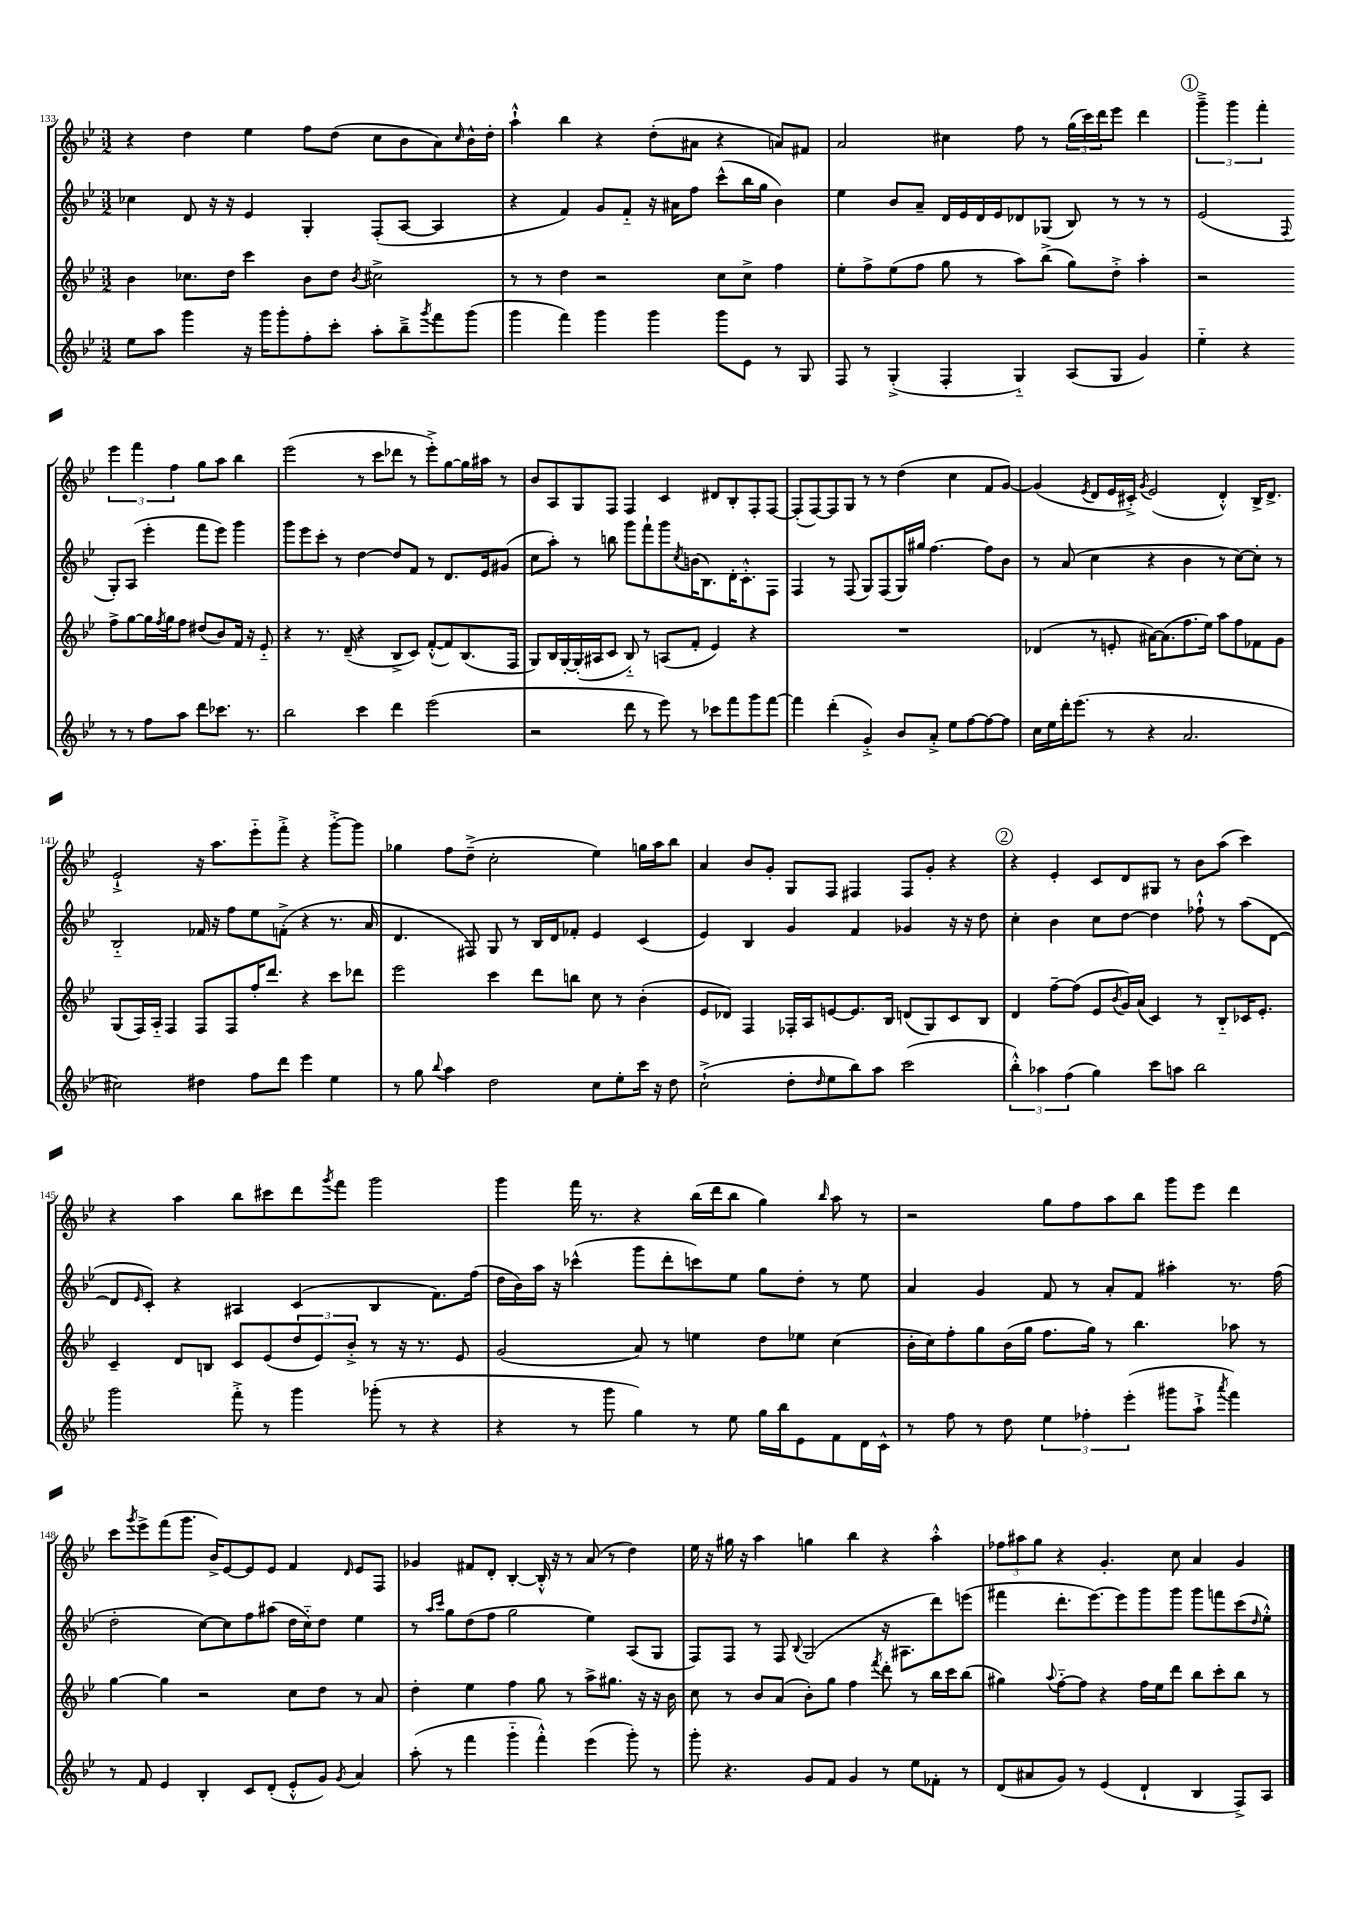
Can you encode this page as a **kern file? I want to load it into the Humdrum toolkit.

**kern	**kern	**kern	**kern
*staff4	*staff3	*staff2	*staff1
*clefG2	*clefG2	*clefG2	*clefG2
*k[b-e-]	*k[b-e-]	*k[b-e-]	*k[b-e-]
*M3/2	*M3/2	*M3/2	*M3/2
8ee-	4b-	4cc-	4r
8aa	.	.	.
4ggg	8.cc-	8d	4dd
.	.	16r	.
.	16dd	16r	.
16r	4ccc	4e-	4ee-
16ggg	.	.	.
8ggg'	.	.	.
8ff'	8b-	4G'	8ff
8ccc'	8dd	.	(8dd
.	8qb-	.	.
8aa'	2cc#^	(8F'	8cc
8bb-~^	.	[8A	8b-
8qggg	.	.	.
8fff	.	4A]	8a)
.	.	.	16qqcc
(8ggg	.	.	16b-^^
.	.	.	16dd'
=	=	=	=
4ggg	8r	4r	4aa`^^
.	8r	.	.
4fff)	4dd	4f)	4bb-
4ggg	2r	8g	4r
.	.	8f'~	.
4ggg	.	16r	(8dd'
.	.	16a#	.
.	.	8ff	8a#
8ggg	8cc	(8ccc^^	4r
8e-	8cc^	16bb-	.
.	.	16gg	.
8r	4ff	4b-)	8a)
8G	.	.	8f#
=	=	=	=
8F	8ee-'	4ee-	2a
8r	8ff^	.	.
(4G'^	(8ee-	8b-	.
.	8ff	8a~	.
4F'	8gg	16d	4cc#
.	.	16e-	.
.	8r	16d	.
.	.	16e-	.
4G'~)	8aa)	8d-	8ff
.	(8bb-^	(8G-	8r
(8A	8gg)	8B-)	(24gg
.	.	.	24ccc)
.	.	.	24ddd
8G	8dd'^	8r	8eee-
4g)	4aa'	8r	4ddd
.	.	8r	.
=	=	=	=
4ee-'~	2r	(2e-	6ggg~^
.	.	.	6ggg
4r	.	.	.
.	.	.	6fff'
.	.	8qqF	.
8r	8ff^	8G')	6eee-
8r	[8gg	(8A	.
.	.	.	6fff
8ff	16gg]	4eee-'	.
.	8qff	.	.
.	16gg	.	.
.	.	.	6ff
8aa	8ff	.	.
8ddd	(8dd#	8fff	8gg
8.ccc-	8b-)	8eee-)	8aa
.	16f	4ggg	4bb-
8.r	16r	.	.
.	8e-'~	.	.
=	=	=	=
2bb-	4r	8ggg	(2eee-
.	.	8eee-	.
.	8.r	8ccc'	.
.	.	8r	.
.	(16d~	.	.
4ccc	4r	[4dd	8r
.	.	.	8ccc
4ddd	8B-^	8dd]	8ddd-
.	8c)	8f	8r
(2eee-	([8f'^^	8r	8eee-'^)
.	8f])	8.d	[8gg
.	(8.B-	.	16gg]
.	.	16e-	16aa#
.	.	(8g#	8r
.	16F	.	.
=	=	=	=
2r	8G)	8cc	8b-
.	16B-	8aa')	8A
.	[16G'	.	.
.	(16G']	8r	8G
.	16A#	.	.
.	8c	8bb	8F
8ddd	8B-'~)	8ggg	4F
8r	8r	8fff`	.
8eee-)	(8A	8ggg	4c
.	.	8qcc	.
8r	8f'	(16b	.
.	.	8.B-)	.
8ccc-	4e-)	.	8d#
8fff	.	16d'	8B-'
.	.	8.c'^^	.
8ggg	4r	.	8F'
[8fff	.	8F	[8F
=	=	=	=
4fff]	1.r	4F	(8F']
.	.	.	[8F)
(4ddd'	.	8r	8F]
.	.	(8F	8G
4g'^)	.	8G)	8r
.	.	(8F	8r
8b-	.	16G)	(4dd
.	.	16gg#	.
8a'^	.	[4.ff	.
8ee-	.	.	4cc
[8ff	.	.	.
8ff_	.	8ff]	8f
8ff]	.	8b-	[8g)
=	=	=	=
16cc	(4d-	8r	(4g]
16ee-	.	.	.
16ddd'	.	(8a	.
(8.eee-	.	.	.
.	.	.	8qe-
.	8r	4cc	8d
8r	8e'	.	16e-
.	.	.	16c#'^)
.	.	.	8qg
4r	[16a#)	4r	(2e-
.	(8.a#]	.	.
2.a	8.ff	4b-	.
.	16ee-)	.	.
.	8aa	8r	4d'^^)
.	8ff	[8cc)	.
.	8f-	8cc']	16B-^
.	.	.	8.d^
.	8g	8r	.
=	=	=	=
2cc#)	(8G	2B-'~	2e-`^
.	16F)	.	.
.	16A'~	.	.
.	4F	.	.
4dd#	8F	16f-	16r
.	.	16r	8.aa
.	8F	8ff	.
8ff	16ff'	8ee-	8eee-'~
.	8.ddd	.	.
8ddd	.	(8f'^	8fff'^
4eee-	4r	4r	4r
4ee-	8ccc	8.r	[8ggg'^
.	8ddd-	.	8ggg]
.	.	16a	.
=	=	=	=
8r	2eee-	4.d	4gg-
8gg	.	.	.
8qqbb-	.	.	.
4aa	.	.	8ff
.	.	8F#)	(8dd~^
2dd	4ccc	8G	2cc'
.	.	8r	.
.	8ddd	16B-	.
.	.	16d	.
.	8bb	8f-'	.
8cc	8cc	4e-	4ee-)
8ee-'	8r	.	.
16ccc	(4b-'	(4c	16gg
16r	.	.	16aa
8dd	.	.	8bb-
=	=	=	=
(2cc`^	8e-	4e-)	4a
.	8d-)	.	.
.	4F	4B-	8b-
.	.	.	8g'
8dd'	16F-'	4g	8G
.	16A	.	.
16qqdd	.	.	.
8ee-	[8e	.	8F
8bb-)	8.e]	4f	4F#
8aa	.	.	.
.	16B-	.	.
(2ccc	(8d	4g-	8F#
.	8G)	.	8g'
.	8c	16r	4r
.	.	16r	.
.	8B-	8dd	.
=	=	=	=
6bb-'^^)	4d	4cc'	4r
6aa-	.	.	.
.	[8ff~	4b-	4e-'
(6ff	.	.	.
.	(8ff]	.	.
4gg)	8e-	8cc	8c
.	8qb-	.	.
.	16g)	[8dd	8d
.	(16a	.	.
8ccc	4c)	4dd]	8G#
8aa	.	.	8r
2bb-	8r	8ff-`^^	8b-
.	8B-'~	8r	(8aa
.	16c-	(8aa	4ccc)
.	8.e-'	.	.
.	.	[8d	.
=	=	=	=
2ggg	4c~	8d]	4r
.	.	16qqe-	.
.	.	8c')	.
.	8d	4r	4aa
.	8B	.	.
8fff'^	8c	4A#	8bb-
8r	(8e-	.	8ccc#
4ggg	12dd	(4c	8ddd
.	12e-)	.	.
.	.	.	8qggg
.	.	.	8fff
.	12b-'^	.	.
(8ggg-'	8r	4B-	2ggg
8r	16r	.	.
.	8.r	.	.
4r	.	8.f)	.
.	8e-	.	.
.	.	(16ff	.
=	=	=	=
4r	(2g	16dd	4ggg
.	.	16b-)	.
.	.	16aa	.
.	.	16r	.
8r	.	(4ccc-^^	16fff
.	.	.	8.r
8ggg	.	.	.
4gg)	8a)	8ggg	4r
.	8r	8ddd'	.
8r	4ee	8ccc)	(16bb-
.	.	.	16ddd
8ee-	.	8ee-	8bb-
16gg	8dd	8gg	4gg)
16bb-	.	.	.
8e-	8ee-	8dd'	.
.	.	.	16qqbb-
8f	(4cc	8r	8aa
16d	.	8ee-	8r
16c^^	.	.	.
=	=	=	=
8r	16b-'	4a	2r
.	16cc)	.	.
8ff	8ff'	.	.
8r	8gg	4g	.
8dd	(16b-	.	.
.	16gg	.	.
6ee-	8.ff	8f	8gg
.	.	8r	8ff
6ff-'	.	.	.
.	16gg)	.	.
.	8r	8a'	8aa
(6eee-'	.	.	.
.	4.bb-	8f	8bb-
8ggg#	.	4aa#'	8ggg
8aa`^	.	.	8eee-
8qaaa	.	.	.
4fff)	8aa-	8.r	4ddd
.	8r	.	.
.	.	(16ff	.
=	=	=	=
8r	[4gg	2dd'	8ccc
.	.	.	8qggg
8f	.	.	8eee-^
4e-	4gg]	.	(8fff
.	.	.	8.ggg
4B-'	2r	[8cc)	.
.	.	.	16b-^)
.	.	8cc]	[8e-
8c	.	8ff	8e-]
(8d'	.	(8aa#	8e-
8e-'^^	8cc	16dd	4f
.	.	16cc'~)	.
8g)	8dd	8dd	.
8qg	.	.	16qqd
4a	8r	4ee-	8e-
.	8a	.	8F
=	=	=	=
(8aa'	4dd'	8r	4g-
.	.	16qqaa	.
.	.	16qqccc	.
8r	.	8gg	.
4fff	4ee-	(8dd	8f#
.	.	8ff	8d'
4ggg'~	4ff	2gg	[4B-'
4fff'^^)	8gg	.	16B-'^^]
.	.	.	16r
.	8r	.	8r
(4eee-	8aa^	4ee-)	(8a
.	8.gg#	.	8r
8ggg')	.	(8A	4dd)
.	16r	.	.
8r	16r	8G	.
.	16b-	.	.
=	=	=	=
8ggg'	8cc	8F)	16ee-
.	.	.	16r
4.r	8r	8F	16gg#
.	.	.	16r
.	8b-	8r	4aa
.	(8a	8F	.
.	.	8qqB-	.
8g	8b-')	(2G	4gg
8f	8gg	.	.
4g	4ff	.	4bb-
.	8qfff	.	.
8r	8ddd'	16r	4r
.	.	8.A#	.
8ee-	8r	.	.
8f-'	16bb-	8ddd)	4aa'^^
.	16ccc	.	.
8r	(8bb-	(8eee	.
=	=	=	=
(8d	4gg#)	4fff#	12ff-
.	.	.	12aa#
8a#	.	.	.
.	.	.	12gg
.	8qqaa	.	.
8g)	[8ff'~	8.ddd'	4r
8r	8ff]	.	.
.	.	[8.eee-)	.
(4e-	4r	.	4.g'
.	.	8eee-]	.
4d`	16ff	8ggg	.
.	16ee-	.	.
.	8ddd	8ggg	8cc
4B-	8bb-	8ggg	4a
.	8ccc'	8fff	.
8F^)	8bb-	(8ccc	4g
.	.	16qqdd	.
8A	8r	8ee-'^^)	.
==	==	==	==
*-	*-	*-	*-
